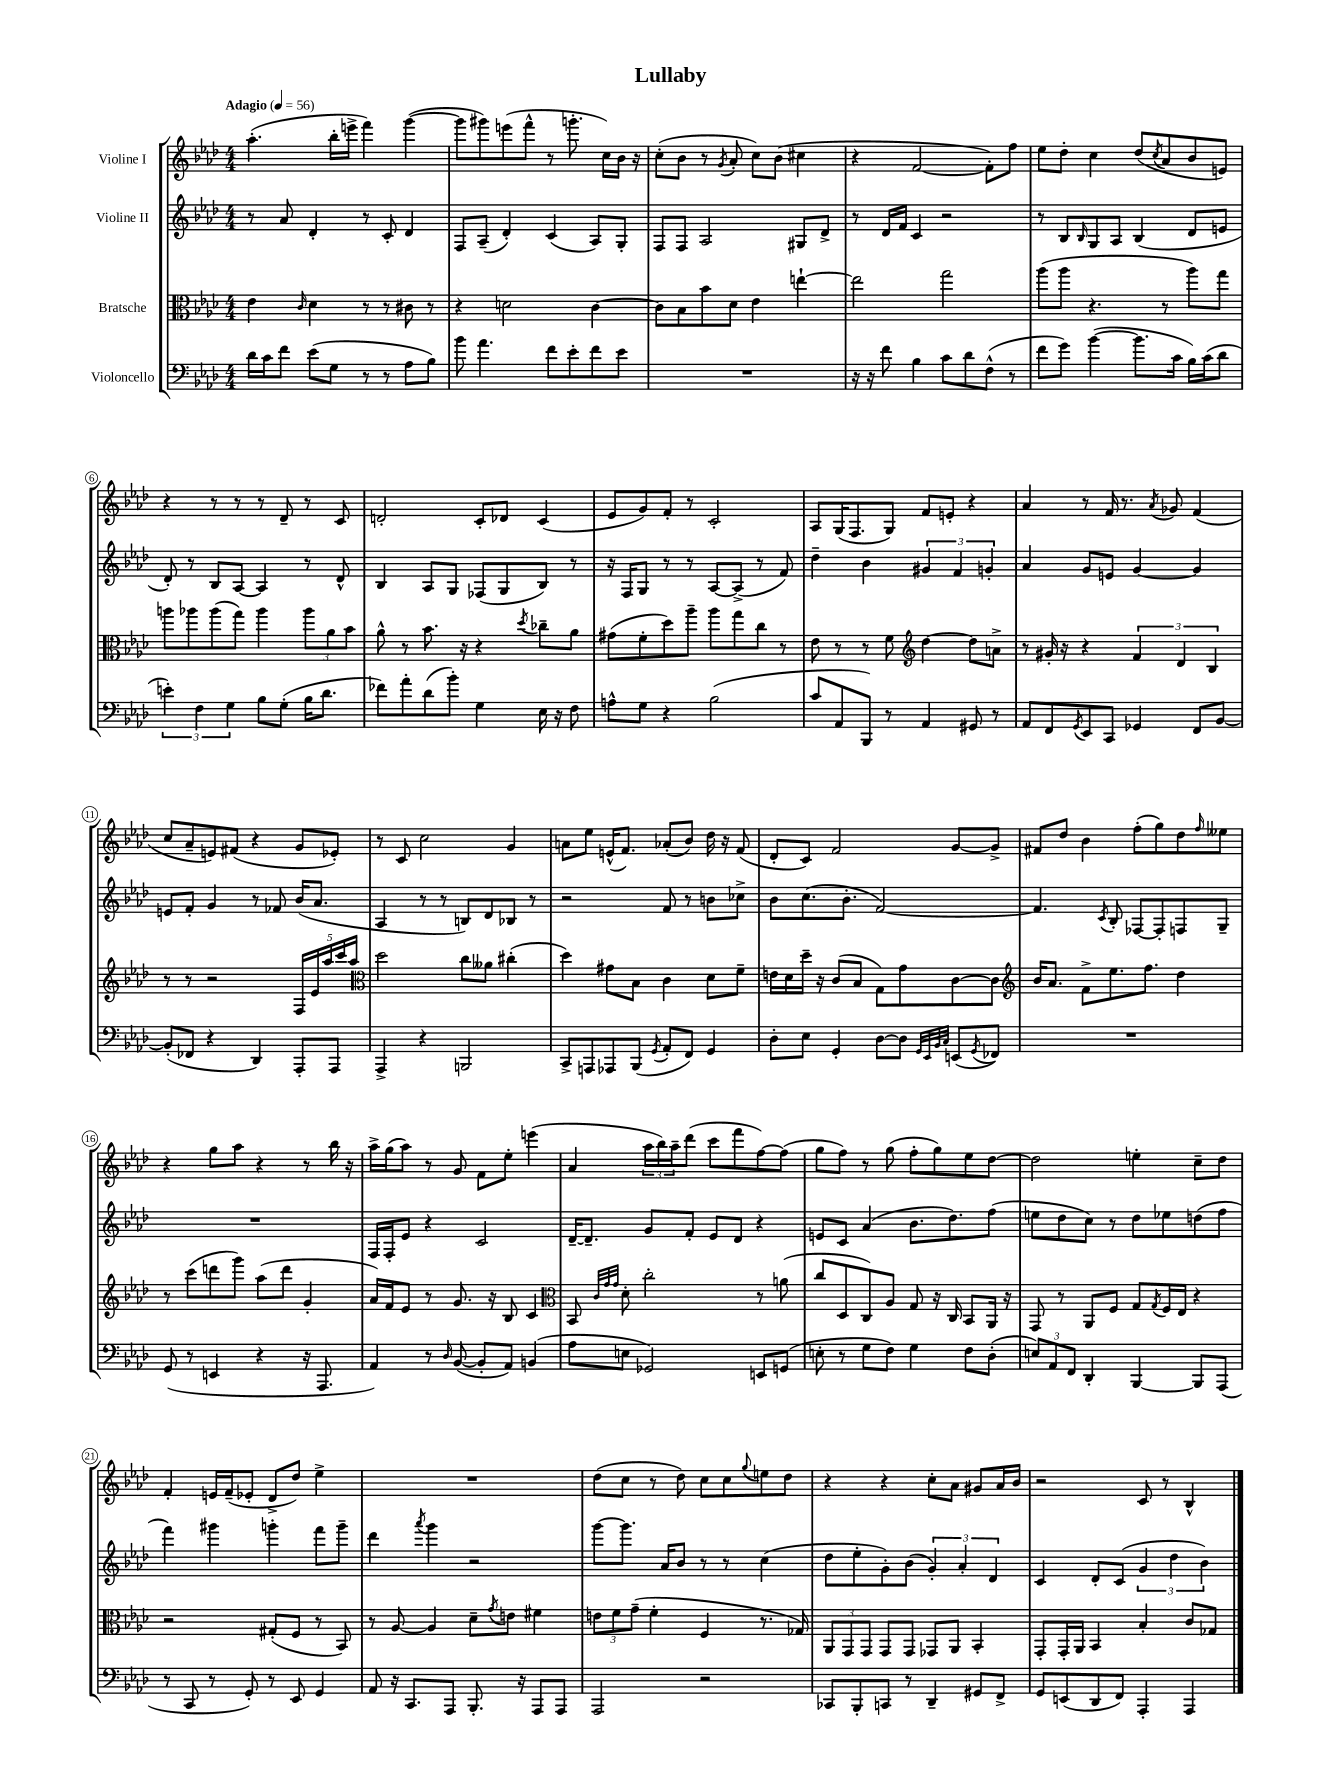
\header { title = "Lullaby" }
<<
\new StaffGroup <<
\new Staff = "s0" \with { instrumentName = "Violine I" } {
    \clef treble \key aes \major \numericTimeSignature \time 4/4 \tempo "Adagio" 4 = 56
    aes''4.-.( bes''16-. e'''16-> f'''4) g'''4~( |
    g'''8 gis'''8) e'''8( f'''8-^ r8 g'''8.-. c''16) bes'16 r16 |
    c''8-.( bes'8 r8 \acciaccatura { g'8 } aes'8-. c''8) bes'8( cis''4 |
    r4 f'2~ f'8-.) f''8 |
    ees''8 des''8-. c''4 des''8( \acciaccatura { c''8 } aes'8 bes'8 e'8) |
    r4 r8 r8 r8 des'8-- r8 c'8 |
    d'2-. c'8-. des'8 c'4( |
    ees'8 g'8) f'8-. r8 c'2-. |
    aes8 g16( f8. g8) f'8 e'8-. r4 |
    aes'4 r8 f'16 r8. \acciaccatura { aes'8 } ges'8 f'4( |
    c''8 aes'8-- e'8) fis'8( r4 g'8 ees'8-.) |
    r8 c'8 c''2 g'4 |
    a'8 ees''8 e'16-^( f'8.) aes'8-.( bes'8) des''16 r16 f'8( |
    des'8-. c'8) f'2 g'8~ g'8-> |
    fis'8 des''8 bes'4 f''8-.( g''8) des''8 \grace { f''16 } eeses''8 |
    r4 g''8 aes''8 r4 r8 bes''16 r16 |
    aes''16-> g''16( aes''8) r8 g'8 f'8 ees''8-. e'''4( |
    aes'4 \tuplet 3/2 { aes''16 bes''16) aes''16-- } des'''8( c'''8 f'''8 f''8~) f''8( |
    g''8 f''8) r8 g''8( f''8-. g''8) ees''8 des''8~ |
    des''2 e''4-. c''8-- des''8 |
    f'4-. e'16 f'16--( ees'8-. des'8-> des''8) ees''4-> |
    R1 |
    des''8( c''8 r8 des''8) c''8 c''8 \appoggiatura { g''8 } e''8 des''8 |
    r4 r4 c''8-. aes'8 gis'8 aes'16 bes'16 |
    r2 c'8 r8 bes4-^ \bar "|." |
}
\new Staff = "s1" \with { instrumentName = "Violine II" } {
    \clef treble \key aes \major \numericTimeSignature \time 4/4
    r8 aes'8 des'4-. r8 c'8-. des'4 |
    f8 aes8--( des'4-.) c'4( aes8) g8-. |
    f8 f8 aes2 gis8 des'8-> |
    r8 des'16 f'16 c'4 r2 |
    r8 bes8 \grace { bes16 } g8 aes8 bes4( des'8 e'8 |
    des'8-.) r8 bes8 aes8~ aes4 r8 des'8-^ |
    bes4 aes8 g8 fes8( g8 bes8) r8 |
    r16 f16 g8 r8 r8 aes8~ aes8->( r8 f'8) |
    des''4-- bes'4 \tuplet 3/2 { gis'4 f'4 g'4-. } |
    aes'4 g'8 e'8 g'4~ g'4 |
    e'8 f'8-. g'4 r8 fes'8 bes'16( aes'8. |
    aes4 r8 r8 b8) des'8 bes8 r8 |
    r2 f'8 r8 b'8 ces''8-> |
    bes'8 c''8.( bes'8.-. f'2~) |
    f'4. \acciaccatura { c'8 } bes8-. fes8~ fes8-. f8 g8-- |
    R1 |
    f16 f16-. ees'8 r4 c'2 |
    des'16~-- des'8.-- g'8 f'8-. ees'8 des'8 r4 |
    e'8 c'8 aes'4( bes'8. des''8.) f''8( |
    e''8 des''8 c''8) r8 des''8 ees''8 d''8( f''8 |
    f'''4) gis'''4 g'''4-. f'''8 g'''8-- |
    des'''4 \acciaccatura { aes'''8 } g'''4 r2 |
    g'''8~ g'''8. aes'16 bes'8 r8 r8 c''4( |
    des''8 ees''8-. g'8-.) bes'8( \tuplet 3/2 { g'4-.) aes'4-. des'4 } |
    c'4 des'8-. c'8( \tuplet 3/2 { g'4 des''4 bes'4) } \bar "|." |
}
\new Staff = "s2" \with { instrumentName = "Bratsche" } {
    \clef alto \key aes \major \numericTimeSignature \time 4/4
    ees'4 \grace { c'16 } des'4 r8 r8 cis'8 r8 |
    r4 d'2 c'4~ |
    c'8 bes8 bes'8 des'8 ees'4 e''4~-! |
    e''2 g''2 |
    aes''8( aes''8 r4. r8 aes''8) g''8 |
    a''8 aes''8 aes''8( g''8) aes''4 \tuplet 3/2 { aes''8 aes'8 bes'8 } |
    aes'8-^ r8 bes'8. r16 r4 \acciaccatura { des''8 } ces''8-- aes'8 |
    gis'8( f'8-. des''8) aes''8-- aes''8 g''8 c''8 r8 |
    ees'8 r8 r8 f'8 \clef treble des''4~ des''8 a'8-> |
    r8 gis'16-. r16 r4 \tuplet 3/2 { f'4 des'4 bes4 } |
    r8 r8 r2 \tuplet 5/4 { f16 ees'16 aes''16 c'''16 aes''16 } |
    \clef alto des''2 c''8 aeses'8 cis''4-.( |
    des''4) gis'8 bes8 c'4 des'8 f'8-- |
    e'16 des'16 des''16-- r16 c'8( bes8 g8) g'8 c'8~ c'8 |
    \clef treble bes'16 aes'8. f'8-> ees''8. f''8. des''4 |
    r8 c'''8( d'''8 g'''8) aes''8( d'''8 g'4-. |
    aes'16) f'16 ees'8 r8 g'8. r16 bes8 c'4 |
    \clef alto bes,8 \grace { c'32 g'32 g'32 } des'8-. c''2-. r8 a'8( |
    c''8 des8 c8) aes8 g8 r16 c16 bes,8 aes,16 r16 |
    g,8 r8 aes,8 f8 g8 \acciaccatura { g8 } f16 ees16 r4 |
    r2 gis8-.( f8 r8 bes,8) |
    r8 aes8~ aes4 des'8-- \acciaccatura { g'8 } e'8 fis'4 |
    \tuplet 3/2 { e'8 f'8 g'8--( } f'4-. f4 r8. ges16) |
    \tuplet 3/2 { aes,8 g,8 g,8 } g,8 g,8 ges,8 aes,8 bes,4-. |
    g,8-. g,16-. aes,16 bes,4 bes4-. c'8 ges8 \bar "|." |
}
\new Staff = "s3" \with { instrumentName = "Violoncello" } {
    \clef bass \key aes \major \numericTimeSignature \time 4/4
    des'16 c'16 f'8 ees'8( g8 r8 r8 aes8 bes8) |
    bes'8 aes'4. f'8 ees'8-. f'8 ees'8 |
    R1 |
    r16 r16 f'8 bes4 c'8 des'8 f8-^( r8 |
    f'8 g'8) bes'4~( bes'8. c'16 bes16) c'16( des'8 |
    \tuplet 3/2 { e'4-.) f4 g4 } bes8 g8-.( bes16 des'8. |
    fes'8) aes'8-. des'8( bes'8-.) g4 ees16 r16 f8 |
    a8-^ g8 r4 bes2( |
    c'8 aes,8 bes,,8) r8 aes,4 gis,8 r8 |
    aes,8 f,8 \acciaccatura { g,8 } ees,8 c,8 ges,4 f,8 bes,8~ |
    bes,8-.( fes,8 r4 des,4) aes,,8-. aes,,8 |
    aes,,4-> r4 b,,2 |
    c,8-> a,,8 aes,,8 bes,,8( \acciaccatura { g,8 } aes,8-. f,8) g,4 |
    des8-. ees8 g,4-. des8~ des8 \grace { g,32 ees,32 bes,32 c32 } e,8( \acciaccatura { g,8 } fes,8) |
    R1 |
    g,8( r8 e,4 r4 r16 aes,,8. |
    aes,4) r8 \grace { des16 } bes,8~( bes,8-. aes,8) b,4( |
    aes8 e8 ges,2) e,8 g,8( |
    e8-. r8 g8 f8) g4 f8 des8-.( |
    \tuplet 3/2 { e8) aes,8 f,8 } des,4-. bes,,4~ bes,,8 aes,,8( |
    r8 c,8 r8 g,8-.) r8 ees,8 g,4 |
    aes,8 r16 c,8. aes,,8 bes,,8.-. r16 aes,,8 aes,,8 |
    aes,,2 r2 |
    ces,8 bes,,8-. c,8 r8 des,4-- gis,8 f,8-> |
    g,8 e,8( des,8 f,8) aes,,4-. aes,,4 \bar "|." |
}
>>
>>
\layout { \context { \Score \override BarNumber.stencil = #(make-stencil-circler 0.1 0.3 ly:text-interface::print) } }
